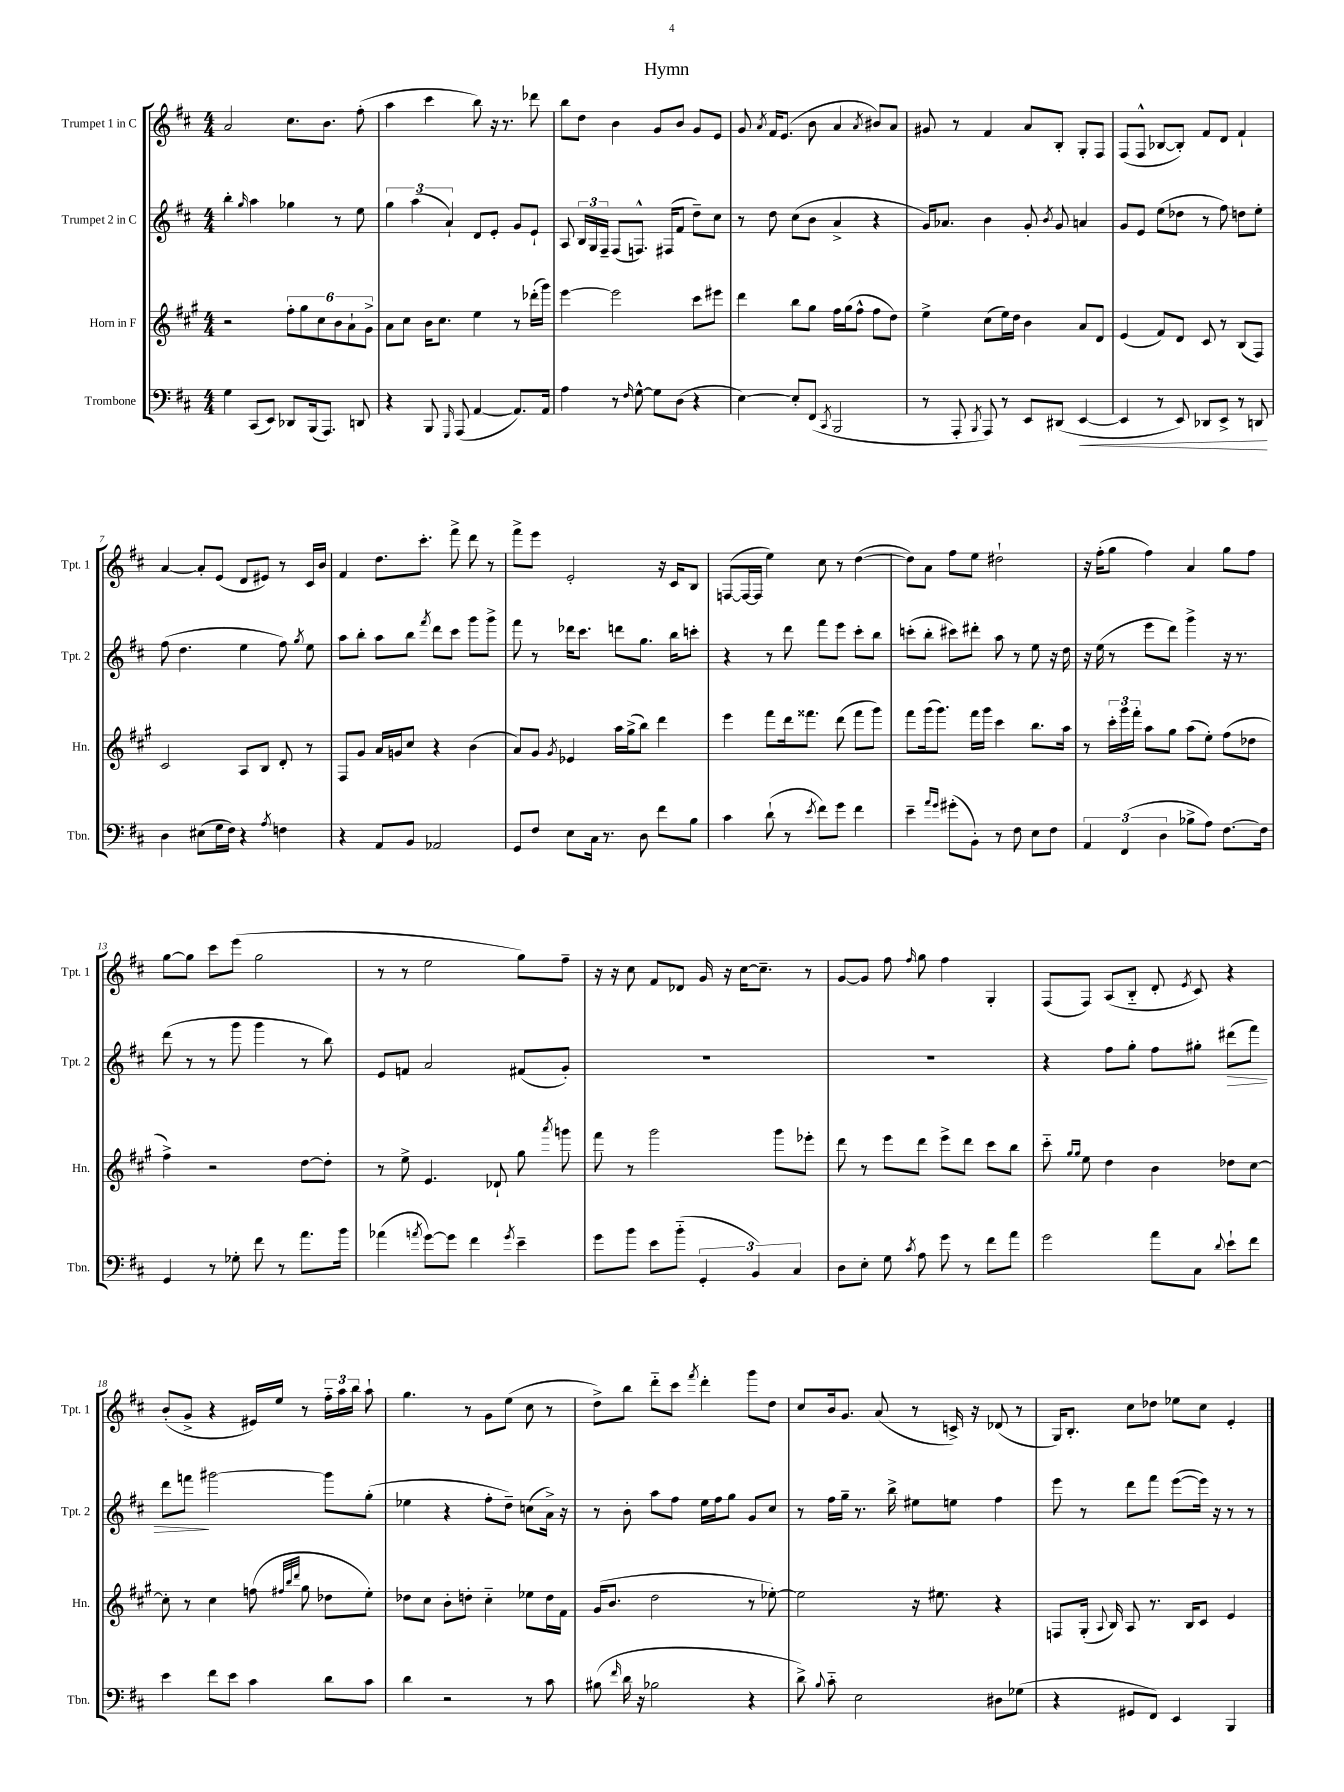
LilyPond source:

\header { title = "Hymn" }
<<
\new StaffGroup <<
\new Staff = "s0" \with { instrumentName = "Trumpet 1 in C" shortInstrumentName = "Tpt. 1" } {
    \clef treble \key d \major \numericTimeSignature \time 4/4
    \autoBeamOff a'2 cis''8.[ b'8.] fis''8-.( |
    a''4 cis'''4 b''8) r16 r8. des'''8 |
    b''8[ d''8] b'4 g'8[ b'8] g'8[ e'8] |
    g'8 \acciaccatura { a'8 } fis'16[ e'8.]( b'8 a'4 \acciaccatura { a'8 } bis'8[) a'8] |
    gis'8 r8 fis'4 a'8[ b8]-. g8[-. fis8] |
    fis8[( fis8]-^ bes8[~ bes8]-.) fis'8[ d'8] fis'4-! |
    a'4~ a'8[-. e'8]( d'8[ eis'8]) r8 cis'16[ b'16] |
    fis'4 d''8.[ cis'''8.]-. fis'''8-> d'''8 r8 |
    fis'''8[-> e'''8] e'2-. r16 cis'16[ b8] |
    f8[~( f16~ f16] e''4) cis''8 r8 d''4~( |
    d''8[) a'8] fis''8[ e''8] dis''2-! |
    r16 fis''16[-.( g''8] fis''4) a'4 g''8[ fis''8] |
    g''8[~ g''8] cis'''8[ e'''8]( g''2 |
    r8 r8 e''2 g''8[) fis''8]-- |
    r16 r16 cis''8 fis'8[ des'8] g'16 r16 cis''16[~ cis''8.]-- r8 |
    g'8[~ g'8] fis''8 \grace { fis''16 } g''8 fis''4 g4-. |
    fis8[( fis8]) a8[( b8]-_ d'8-. \acciaccatura { e'8 } cis'8) r4 |
    b'8[-.( g'8]-> r4 eis'16[) e''16] r8 \tuplet 3/2 { fis''16[-_ a''16 b''16] } a''8-! |
    g''4. r8 g'8[ e''8]( cis''8 r8 |
    d''8[->) b''8] d'''8[-_ cis'''8] \acciaccatura { fis'''8 } d'''4-. g'''8[ d''8] |
    cis''8[ b'16 g'8.] a'8( r8 c'16->) r16 des'8( r8 |
    g16[) b8.]-. cis''8[ des''8] ees''8[ cis''8] e'4-. \bar "|." |
}
\new Staff = "s1" \with { instrumentName = "Trumpet 2 in C" shortInstrumentName = "Tpt. 2" } {
    \clef treble \key d \major \numericTimeSignature \time 4/4
    \autoBeamOff b''4-. \grace { g''16 } a''4 ges''4 r8 e''8 |
    \tuplet 3/2 { g''4 a''4( a'4-!) } d'8[ e'8]-. g'8[ e'8]-! |
    a8 \tuplet 3/2 { b16[ g16 fis16]-- } fis8[( f8.]-^) fis16[( fis'8] d''8[--) cis''8] |
    r8 d''8 cis''8[( b'8] a'4-> r4 |
    g'16[) aes'8.] b'4 g'8-. \acciaccatura { b'8 } g'8 a'4 |
    g'8[ e'8] e''8[( des''8] r8 fis''8) d''8[ e''8]-. |
    fis''8( d''4. e''4 fis''8) \acciaccatura { g''8 } e''8 |
    a''8[ b''8]-. a''8[ b''8] \acciaccatura { fis'''8 } d'''8[ cis'''8] g'''8[ g'''8]-> |
    fis'''8 r8 des'''16[ cis'''8.] d'''8[ g''8.] b''16[ c'''8]-. |
    r4 r8 d'''8 fis'''8[ e'''8] cis'''8[-. b''8] |
    c'''8[-.( b''8]-. cis'''8[) dis'''8]-. a''8 r8 e''8 r16 d''16 |
    r16 e''16( r8 e'''8[ d'''8]) g'''4-> r16 r8. |
    d'''8( r8 r8 g'''8 g'''4 r8 b''8) |
    e'8[ f'8] a'2 fis'8[( g'8]-.) |
    R1 |
    R1 |
    r4 fis''8[ g''8]-. fis''8[ gis''8]-. dis'''8[\>( fis'''8]) |
    d'''8[ f'''8]\! gis'''2~ gis'''8[ g''8]-.( |
    ees''4 r4 fis''8[-. d''8]--) c''8[( a'16]->) r16 |
    r8 b'8-. a''8[ fis''8] e''16[ fis''16 g''8] g'8[ cis''8] |
    r8 fis''16[ g''16]-- r8. b''16-> eis''8[ e''8] fis''4 |
    e'''8 r8 d'''8[ fis'''8] e'''8[~( e'''16]) r16 r8 r8 \bar "|." |
}
\new Staff = "s2" \with { instrumentName = "Horn in F" shortInstrumentName = "Hn." } {
    \clef treble \key a \major \numericTimeSignature \time 4/4
    \autoBeamOff r2 \tuplet 6/4 { fis''8[-. gis''8 cis''8 b'8 a'8-! gis'8]-> } |
    a'8[ cis''8] b'16[ cis''8.] e''4 r8 des'''16[-.( gis'''16]) |
    e'''4~ e'''2 cis'''8[ eis'''8] |
    d'''4 b''8[ gis''8] fis''16[ gis''16( fis''8]-^ fis''8[ d''8]) |
    e''4-> cis''8[( e''16) d''16] b'4 a'8[ d'8] |
    e'4( fis'8[) d'8] cis'8 r8 b8[( fis8]) |
    cis'2 a8[ b8] d'8-. r8 |
    fis8[ gis'8] a'16[ g'16 cis''8] r4 b'4( |
    a'8[) gis'8] \acciaccatura { gis'8 } ees'4 a''16[ gis''16->( b''8]) d'''4 |
    e'''4 fis'''8[ d'''16 fisis'''8.] d'''8( fisis'''8[ gis'''8]) |
    fis'''8[ gis'''16( gis'''8.]) fis'''16[ gis'''16] cis'''4 b''8.[ a''16] |
    r8 \tuplet 3/2 { cis'''16[-. gis'''16 fis'''16]-. } a''8[ gis''8] a''8[( e''8]-.) fis''8[( des''8] |
    fis''4->) r2 d''8[~ d''8]-. |
    r8 e''8-> e'4. des'8-! gis''8 \acciaccatura { a'''8 } g'''8 |
    fis'''8 r8 gis'''2 gis'''8[ ees'''8]-. |
    d'''8 r8 e'''8[ d'''8] e'''8[-> d'''8] cis'''8[ b''8] |
    cis'''8-_ \grace { gis''16[ gis''16] } e''8 d''4 b'4 des''8[ cis''8]~ |
    cis''8-. r8 cis''4 f''8( \grace { fis''32[ b''32 d'''32] } gis''8 des''8[ e''8]-.) |
    des''8[ cis''8] b'8[-. d''8]-. cis''4-_ ees''8[ d''16 fis'16] |
    gis'16[( b'8.] d''2 r8 ees''8~-.) |
    ees''2 r16 eis''8. r4 |
    f8[ gis16]-.( \appoggiatura { a8 } b16) a8 r8. b16[ cis'8] e'4 \bar "|." |
}
\new Staff = "s3" \with { instrumentName = "Trombone" shortInstrumentName = "Tbn." } {
    \clef bass \key d \major \numericTimeSignature \time 4/4
    \autoBeamOff g4 cis,8[( e,8]) des,8[ b,,16( a,,8.]) d,8 |
    r4 b,,8 \grace { g,,16 } a,,8( a,4~ a,8.[) a,16] |
    a4 r8 \grace { fis16 } g8~-^ g8[ d8]( r4 |
    e4~) e8[-. fis,8]( \acciaccatura { cis,8 } b,,2 |
    r8 a,,8-. \acciaccatura { b,,8 } a,,8) r8 e,8[ dis,8]( e,4~\< |
    e,4 r8 e,8) des,8[ e,8]-> r8 d,8\! |
    d4 eis8[( g16 fis16]) r4 \acciaccatura { a8 } f4 |
    r4 a,8[ b,8] aes,2 |
    g,8[ fis8] e8[ cis16] r8. d8 fis'8[ b8] |
    cis'4 d'8-!( r8 \acciaccatura { e'8 } fis'8[) g'8] fis'4 |
    e'4-- \grace { a'16[ g'16] } gis'8[-.( b,8]-.) r8 fis8 e8[ fis8] |
    \tuplet 3/2 { a,4 fis,4( d4 } bes8[-> a8]) fis8.[~ fis16] |
    g,4 r8 ges8-. fis'8 r8 a'8.[ b'16] |
    aes'4( \acciaccatura { a'8 } g'8[~) g'8] fis'4 \acciaccatura { g'8 } e'4-- |
    g'8[ b'8] e'8[ b'8]-_( \tuplet 3/2 { g,4-. b,4) cis4 } |
    d8[ e8]-. g8 \acciaccatura { cis'8 } a8 g'8 r8 fis'8[ a'8] |
    g'2 a'8[ cis8] \appoggiatura { d'8 } e'8[-! fis'8] |
    e'4 fis'8[ e'8] cis'4 d'8[ cis'8] |
    d'4 r2 r8 cis'8 |
    bis8( \grace { fis'16 } d'16 r16 bes2 r4 |
    d'8->) \appoggiatura { b8 } cis'8-_ e2 dis8[ ges8]( |
    r4 gis,8[ fis,8]) e,4 b,,4 \bar "|." |
}
>>
>>
